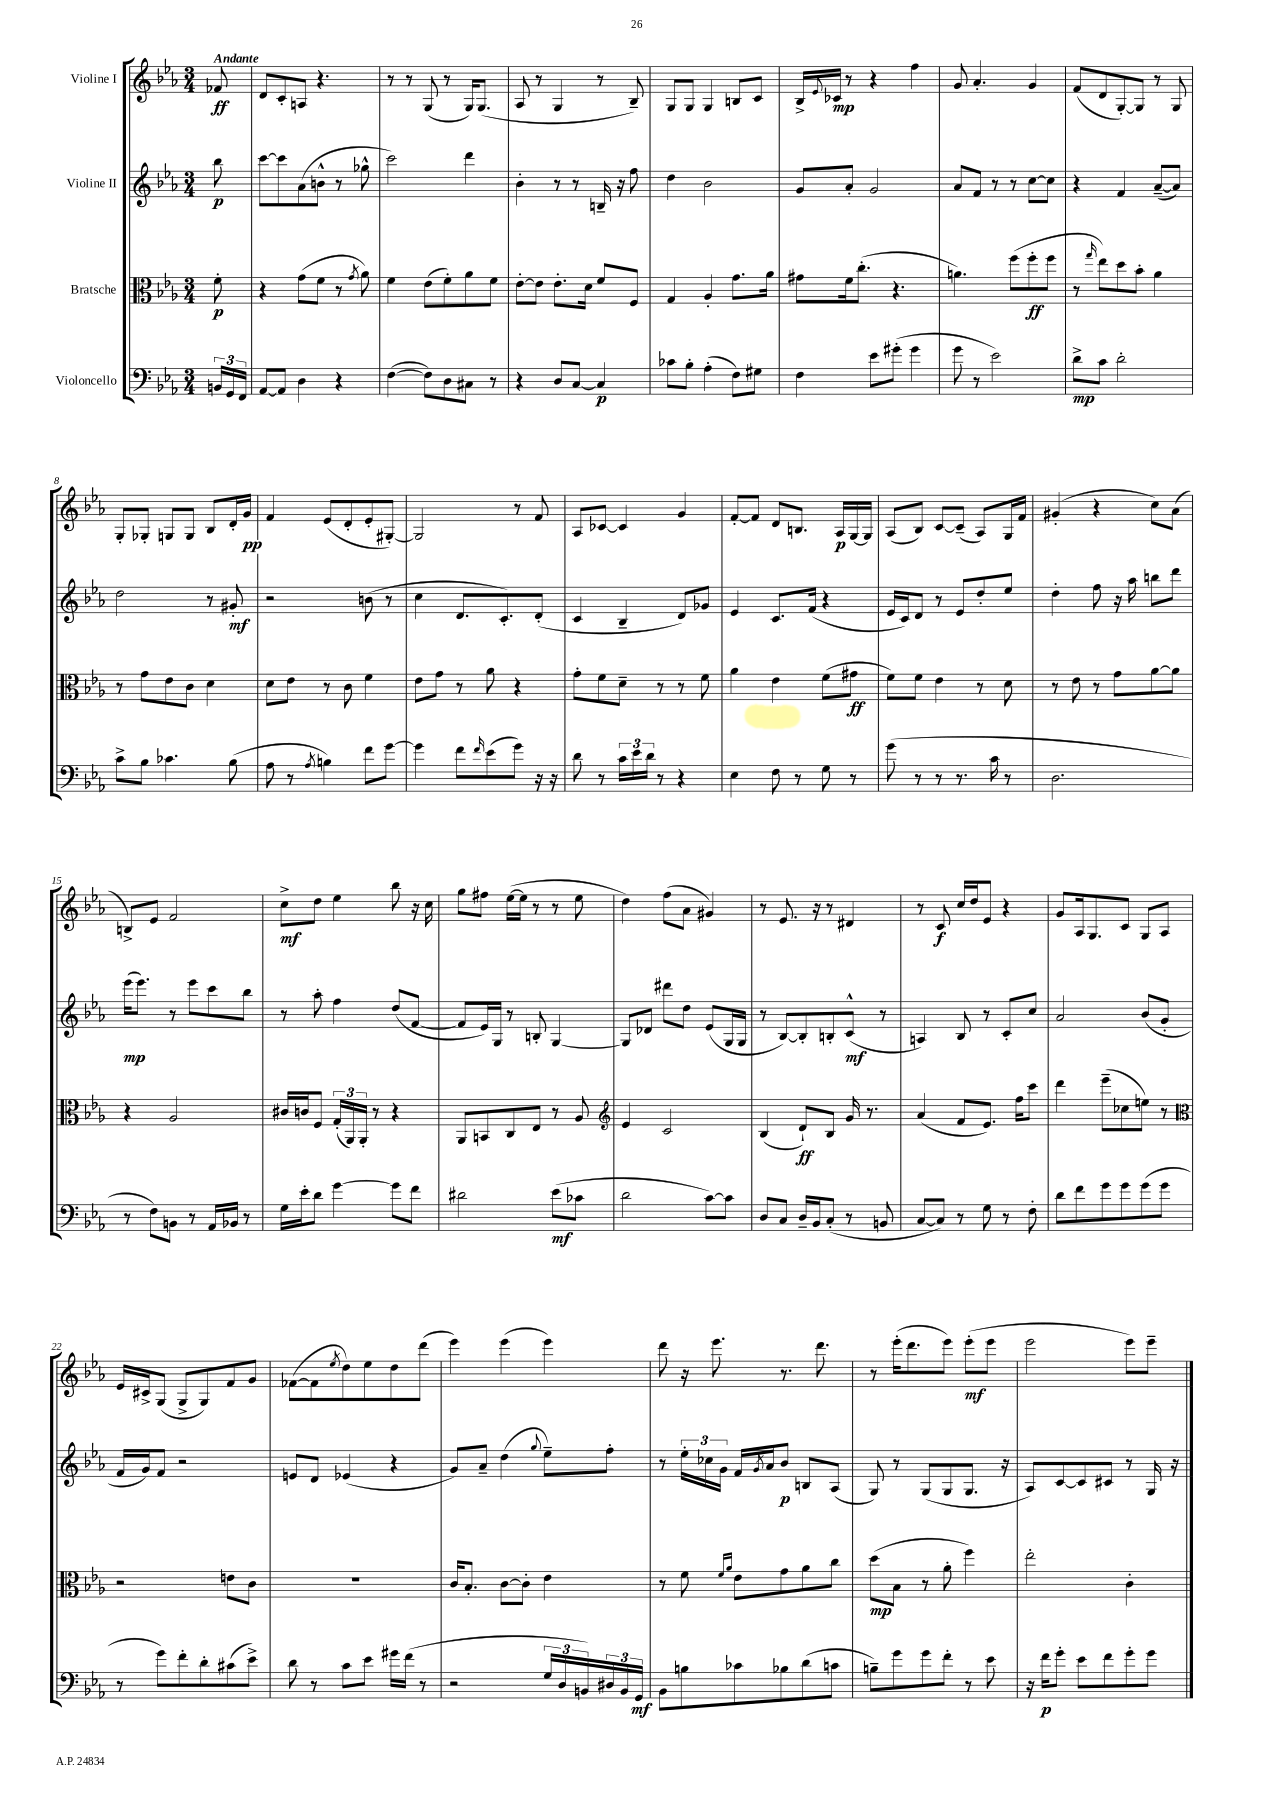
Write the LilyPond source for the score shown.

<<
\new StaffGroup <<
\new Staff = "s0" \with { instrumentName = "Violine I" } {
    \clef treble \key ees \major \numericTimeSignature \time 3/4 \partial 8 \tempo "Andante"
    fes'8\ff |
    d'8 c'8-. a8 r4. |
    r8 r8 g8( r8 g16) g8.( |
    aes8 r8 g4 r8 bes8--) |
    g8 g8 g4 b8 c'8 |
    bes16-> \appoggiatura { ees'8 } ces'16\mp r8 r4 f''4 |
    g'8 aes'4.-. g'4 |
    f'8( d'8 g8~-.) g8 r8 g8 |
    g8-. ges8-. g8 g8 bes8 d'16-. g'16\pp |
    f'4 ees'8( d'8-. ees'8-. gis8~-.) |
    gis2 r8 f'8 |
    aes8 ces'8~ ces'4 g'4 |
    f'8~-. f'8 d'8 b8. aes16\p g16~ g16 |
    aes8( bes8) c'8~ c'8--( aes8) g16 f'16 |
    gis'4-.( r4 c''8) aes'8( |
    b8->) ees'8 f'2 |
    c''8->\mf d''8 ees''4 bes''8 r16 c''16 |
    g''8 fis''8 ees''16~( ees''16 r8 r8 ees''8 |
    d''4) f''8( aes'8 gis'4) |
    r8 ees'8. r16 r8 dis'4 |
    r8 c'8\f c''16 d''16 ees'8 r4 |
    g'8 aes16 g8. c'8 g8 aes8 |
    ees'16 cis'16-> g8( g8-> g8) f'8 g'8 |
    fes'8~( fes'8 \acciaccatura { ees''8 } d''8) ees''8 d''8 d'''8( |
    ees'''4) ees'''4( ees'''4) |
    d'''8 r16 ees'''8. r8. d'''8. |
    r8 ees'''16-.( d'''8. ees'''8) ees'''8-.\mf( ees'''8 |
    ees'''2 ees'''8) ees'''8-- \bar "|." |
}
\new Staff = "s1" \with { instrumentName = "Violine II" } {
    \clef treble \key ees \major \numericTimeSignature \time 3/4 \partial 8
    bes''8\p |
    c'''8~ c'''8 aes'8( b'8-^ r8 ges''8-^ |
    c'''2) d'''4 |
    bes'4-. r8 r8 b16-- r16 f''8 |
    d''4 bes'2 |
    g'8 aes'8-. g'2 |
    aes'8 f'8 r8 r8 c''8~ c''8 |
    r4 f'4 aes'8~--( aes'8) |
    d''2 r8 gis'8-.\mf |
    r2 b'8( r8 |
    c''4 d'8. c'8.-.) d'8-.( |
    c'4 bes4-- d'8) ges'8 |
    ees'4 c'8. f'16( r4 |
    ees'16 c'16) d'8 r8 ees'8 d''8-. ees''8 |
    d''4-. f''8 r16 aes''16 b''8 d'''8 |
    ees'''16\mp( ees'''8.) r8 ees'''8 c'''8 bes''8 |
    r8 aes''8-. f''4 d''8( f'8~ |
    f'8 ees'16) g16 r8 b8-. g4~ |
    g8 des'8 dis'''8 d''8 ees'8( g16 g16 |
    r8 bes8~) bes8-. b8-. c'8-^\mf( r8 |
    a4) bes8 r8 c'8-. c''8 |
    aes'2 bes'8( g'8-. |
    f'16 g'16) f'8 r2 |
    e'8 d'8 ees'4( r4 |
    g'8) aes'8-- d''4( \appoggiatura { g''8 } ees''8--) f''8-. |
    r8 \tuplet 3/2 { ees''16-. ces''16 g'16 } f'16 \acciaccatura { g'8 } aes'16 bes'8\p b8 aes8( |
    g8) r8 g8( g8 g8. r16 |
    aes8) c'8~ c'8 cis'8 r8 g16 r16 \bar "|." |
}
\new Staff = "s2" \with { instrumentName = "Bratsche" } {
    \clef alto \key ees \major \numericTimeSignature \time 3/4 \partial 8
    f'8-.\p |
    r4 g'8( f'8 r8 \acciaccatura { g'8 } aes'8) |
    f'4 ees'8( f'8-.) aes'8 f'8 |
    ees'8~-. ees'8 ees'8.-. d'16 f'8 f8 |
    g4 aes4-. g'8. aes'16 |
    gis'8 f'16 c''8.-.( r4. |
    a'4.) f''8( f''8-.\ff f''8 |
    r8 \grace { g''16 } ees''8) d''8 bes'8-. aes'4 |
    r8 g'8 ees'8 c'8 d'4 |
    d'8 ees'8 r8 c'8 f'4 |
    ees'8 g'8 r8 aes'8 r4 |
    g'8-. f'8 d'8-- r8 r8 f'8 |
    aes'4 ees'4 f'8( gis'8\ff |
    f'8) f'8 ees'4 r8 d'8 |
    r8 ees'8 r8 g'8 aes'8~ aes'8 |
    r4 aes2 |
    cis'16 c'16 f8 \tuplet 3/2 { g16-.( aes,16) aes,16-. } r8 r4 |
    aes,8 b,8 c8 ees8 r8 aes8 |
    \clef treble ees'4 c'2 |
    bes4( d'8-!\ff) bes8 g'16 r8. |
    aes'4( f'8 ees'8.) f''16 c'''8 |
    d'''4 ees'''8--( ces''8 e''8) r8 |
    \clef alto r2 e'8 c'8 |
    R2. |
    c'16 bes8.-. c'8~ c'8-. ees'4 |
    r8 f'8 \grace { f'16 aes'16 } ees'8 g'8 aes'8 c''8 |
    d''8\mp( bes8 r8 aes'8-. f''4) |
    ees''2-. c'4-. \bar "|." |
}
\new Staff = "s3" \with { instrumentName = "Violoncello" } {
    \clef bass \key ees \major \numericTimeSignature \time 3/4 \partial 8
    \tuplet 3/2 { b,16 g,16 f,16 } |
    aes,8~ aes,8 d4 r4 |
    f4~( f8) d8 cis8 r8 |
    r4 d8 c8~ c4\p |
    ces'8 bes8-. aes4-.( f8) gis8 |
    f4 ees'8 gis'8-.( gis'4 |
    g'8 r8 ees'2) |
    d'8->\mp c'8 d'2-. |
    c'8-> bes8 ces'4. bes8( |
    aes8 r8 \acciaccatura { aes8 } b4) f'8 g'8~ |
    g'4 f'8 \grace { f'16 } ees'8( g'8) r16 r16 |
    d'8 r8 \tuplet 3/2 { c'16 ees'16 d'16 } r8 r4 |
    ees4 f8 r8 g8 r8 |
    g'8( r8 r8 r8. c'16 r8 |
    d2. |
    r8 f8) b,8 r8 aes,16 bes,16 r8 |
    g16 ees'16-. d'8 g'4~ g'8 f'8 |
    dis'2 ees'8\mf( ces'8 |
    d'2 c'8~) c'8 |
    d8 c8 d16-- bes,16 c8-.( r8 b,8 |
    c8~ c8) r8 g8 r8 f8-. |
    d'8 f'8 g'8 g'8 g'8( g'8 |
    r8 g'8) f'8-. d'8-. cis'8( ees'8->) |
    d'8 r8 c'8 ees'8 gis'16 f'16( r8 |
    r2 \tuplet 3/2 { g16 d16 b,16) } \tuplet 3/2 { dis16 b,16 g,16\mf } |
    bes,8 b8 ces'8 bes8 d'8( c'8 |
    b8--) g'8 g'8 f'8-. r8 ees'8 |
    r16 f'16\p g'8-. ees'8 f'8 g'8-. g'8 \bar "|." |
}
>>
>>
